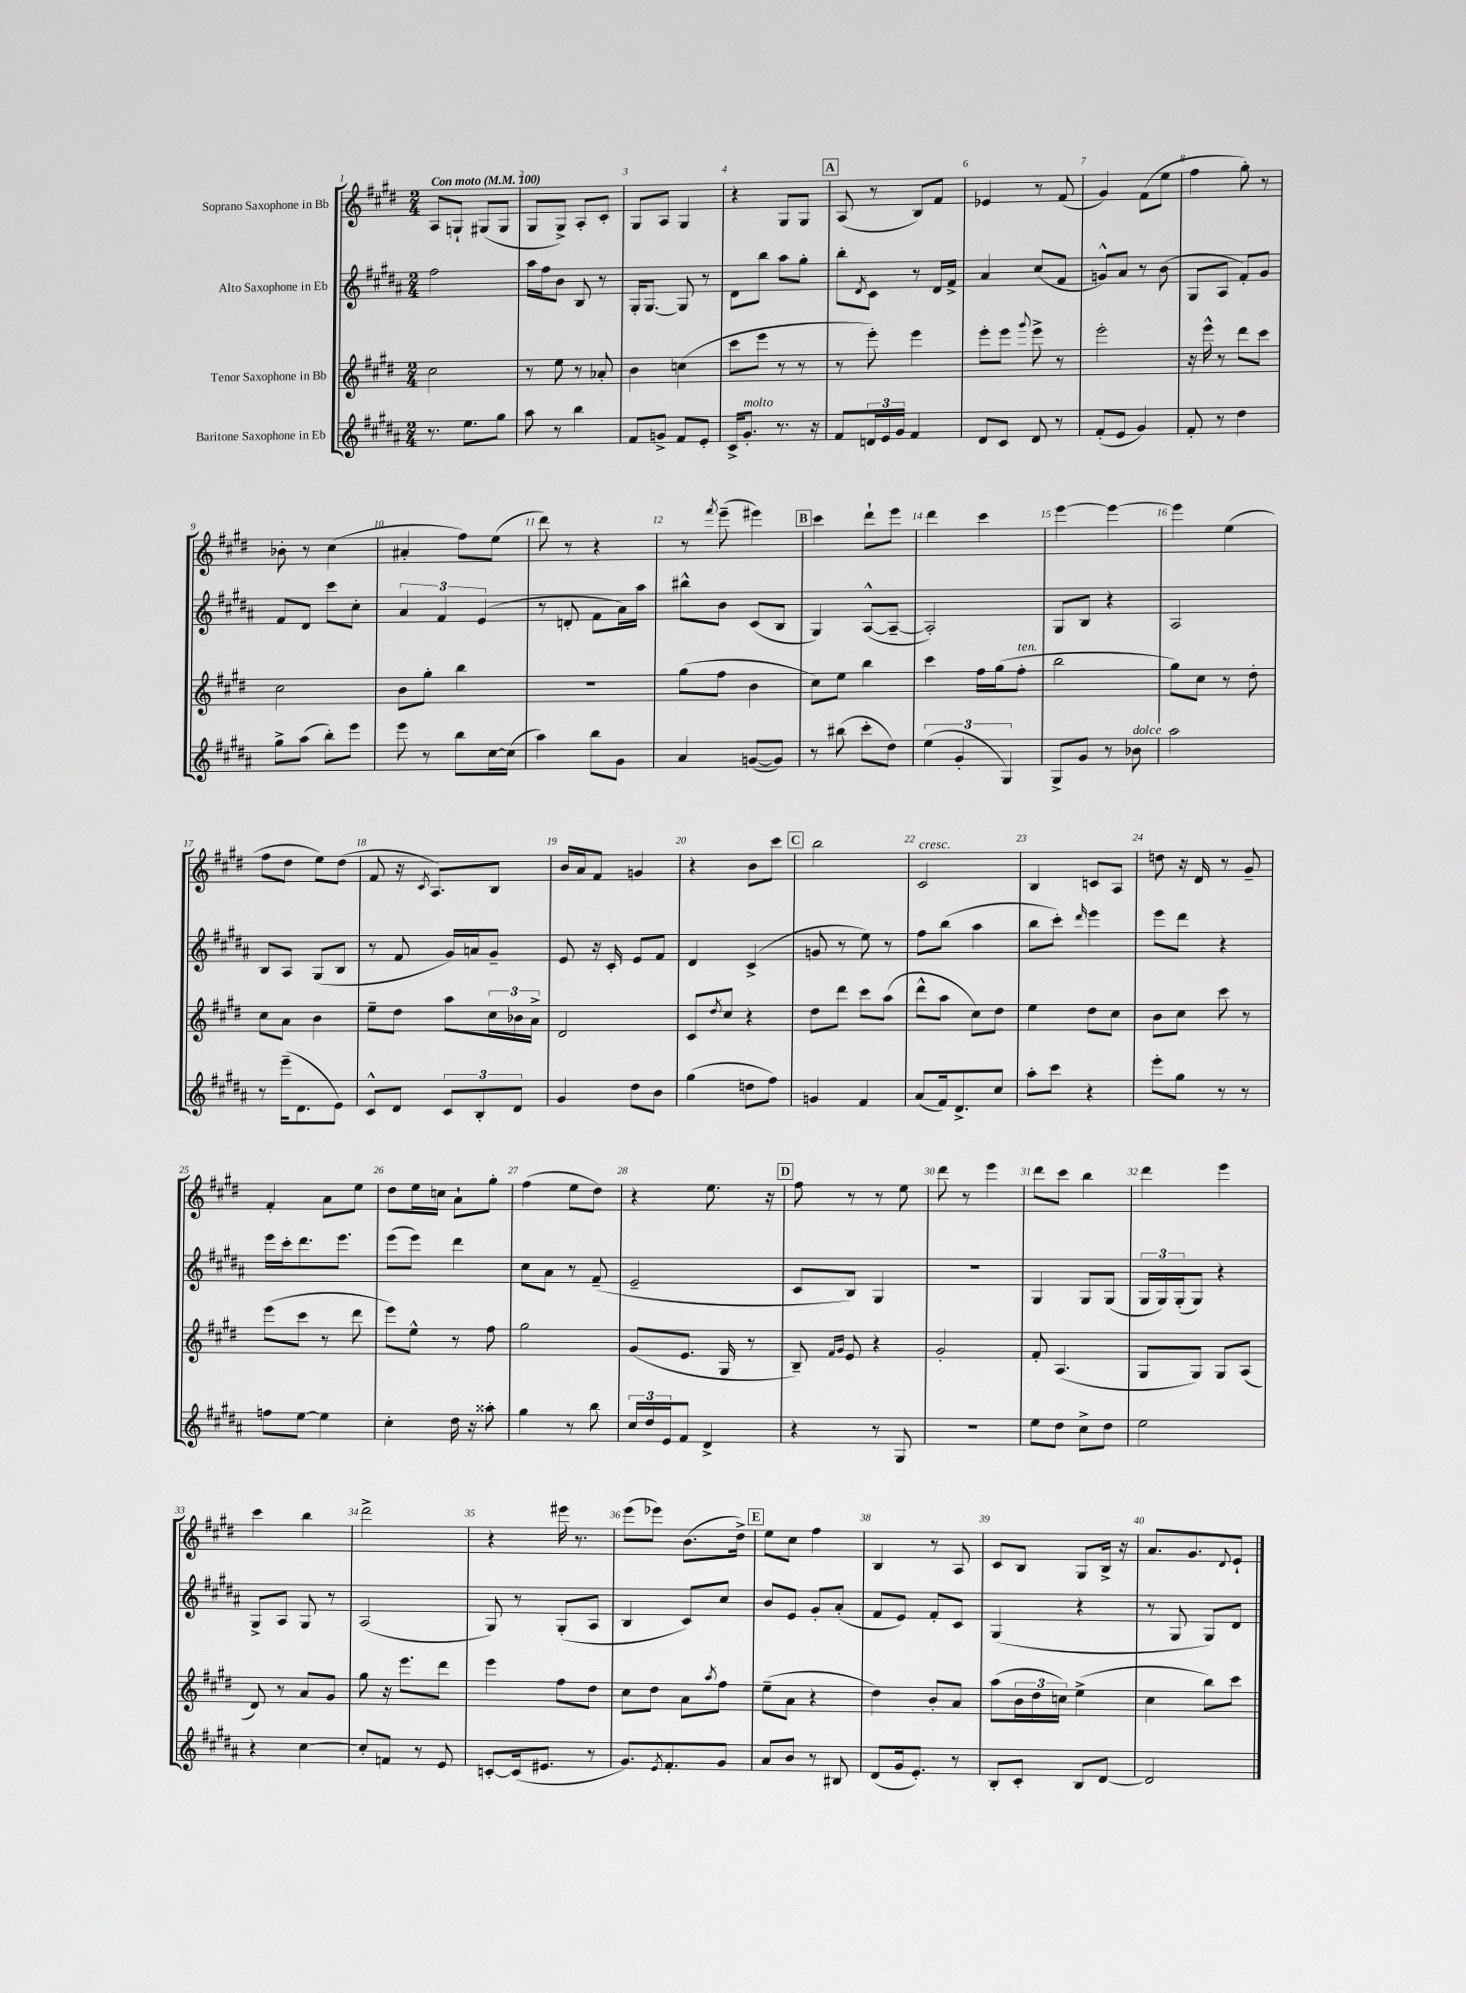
<<
\new StaffGroup <<
\new Staff = "s0" \with { instrumentName = "Soprano Saxophone in Bb" } {
    \clef treble \key e \major \numericTimeSignature \time 2/4 \tempo "Con moto" 4 = 100
    a8 g8-! gis8( gis8 |
    gis8 gis8->) a8-. cis'8-. |
    gis8 a8 gis4 |
    r4 gis8 gis8 |
    \mark \markup { \box "A" } a8( r8 b8) fis'8 |
    ees'4 r8 fis'8( |
    gis'4) fis'8( e''8 |
    fis''4 gis''8-.) r8 |
    bes'8-. r8 cis''4( |
    ais'4-. fis''8) e''8( |
    dis'''8) r8 r4 |
    r8 \acciaccatura { fis'''8 } e'''8--( eis'''4) |
    \mark \markup { \box "B" } cis'''4 dis'''8-! e'''8 |
    dis'''4 cis'''4 |
    e'''4~ e'''4~ |
    e'''4 e''4( |
    fis''8 dis''8 e''8) dis''8( |
    fis'8 r16 \acciaccatura { cis'8 } a8.) b8 |
    b'16 a'16 fis'8 g'4 |
    r4 b'8 cis'''8 |
    \mark \markup { \box "C" } b''2 |
    cis'2^\markup { \italic "cresc." } |
    b4 c'8 a8 |
    d''8 r16 dis'16 r8 gis'8-- |
    fis'4-. a'8 e''8 |
    dis''8 e''16 c''16 a'8-! gis''8-. |
    fis''4( e''8 dis''8) |
    r4 e''8. r16 |
    \mark \markup { \box "D" } fis''8 r8 r8 e''8 |
    dis'''8 r8 e'''4 |
    dis'''8 cis'''8 b''4 |
    dis'''4 e'''4 |
    cis'''4 b''4 |
    dis'''2-> |
    r4 eis'''16 r8. |
    e'''8( ees'''8) b'8.( dis''16->) |
    \mark \markup { \box "E" } e''8 cis''8 fis''4 |
    b4 r8 a8 |
    cis'8 b8 gis8 b16-> r16 |
    a'8. gis'8. \appoggiatura { dis'8 } e'8-! \bar "|." |
}
\new Staff = "s1" \with { instrumentName = "Alto Saxophone in Eb" } {
    \clef treble \key b \major \numericTimeSignature \time 2/4
    fis''2 |
    ais''16 fis''16 b'8 b8 r8 |
    gis16-. gis8.~ gis8 r8 |
    dis'8 b''8 ais''8 gis''8-. |
    \mark \markup { \box "A" } b''8-. \acciaccatura { dis'8 } cis'8 r8 dis'16 fis'16-> |
    ais'4 cis''8( fis'8 |
    g'8-^) ais'8 r8 b'8( |
    gis8 ais8 fis'8-.) gis'8 |
    fis'8 dis'8 cis'''8 cis''8-. |
    \tuplet 3/2 { ais'4 fis'4 e'4( } |
    r8 d'8-. fis'8 ais'16) ais''16 |
    bis''8-^ b'8 cis'8( b8 |
    \mark \markup { \box "B" } gis4) ais8~-^( ais8~-- |
    ais2-.) |
    gis8 b8 r4 |
    ais2 |
    b8 ais8 gis8( b8 |
    r8 fis'8 gis'16) a'16 gis'8-- |
    e'8 r16 cis'16-. e'8 fis'8 |
    dis'4 cis'4->( |
    \mark \markup { \box "C" } g'8 r8 e''8) r8 |
    fis''8 b''8( ais''4 |
    b''8 cis'''8-.) \grace { dis'''16 } e'''4 |
    e'''8 dis'''8 r4 |
    e'''16 cis'''16-. dis'''8. e'''8. |
    e'''8( e'''8) dis'''4 |
    cis''8 ais'8 r8 fis'8--( |
    e'2-- |
    \mark \markup { \box "D" } cis'8 b8) gis4 |
    r2 |
    gis4 gis8 gis8( |
    \tuplet 3/2 { gis16 gis16) gis16-.( } gis8) r4 |
    gis8-> ais8 gis8 r8 |
    ais2( |
    gis8) r8 gis8-.( ais8 |
    b4 cis'8) cis''8 |
    \mark \markup { \box "E" } b'8 e'8 gis'8-. ais'8-.( |
    fis'8 e'8) fis'8-. cis'8 |
    gis4( r4 |
    r8 gis8 gis8) dis'8 \bar "|." |
}
\new Staff = "s2" \with { instrumentName = "Tenor Saxophone in Bb" } {
    \clef treble \key e \major \numericTimeSignature \time 2/4
    cis''2 |
    r8 e''8 r8 aes'8-. |
    b'4 c''4( |
    cis'''8 e'''8 r8 r8 |
    \mark \markup { \box "A" } r8 e'''8-.) e'''4 |
    e'''8-. e'''8 \appoggiatura { gis'''8 } e'''8-> r8 |
    e'''2-. |
    r16 e'''16-^ r8 dis'''8 cis'''8 |
    cis''2 |
    b'8 gis''8-. b''4 |
    R2 |
    gis''8( fis''8 b'4 |
    \mark \markup { \box "B" } cis''8) e''8 b''4 |
    cis'''4 fis''16 gis''16( fis''8-.^\markup { \italic "ten." } |
    b''2 |
    gis''8) cis''8 r8 dis''8-. |
    cis''8 a'8 b'4 |
    e''8-- dis''8 a''8 \tuplet 3/2 { cis''16 bes'16 a'16-> } |
    dis'2 |
    cis'8 \acciaccatura { dis''8 } cis''8 r4 |
    \mark \markup { \box "C" } dis''8 dis'''8 cis'''8 a''8( |
    dis'''8-^ a''8 cis''8) dis''8 |
    e''4 dis''8 cis''8 |
    b'8 cis''8 cis'''8 r8 |
    e'''8( cis'''8 r8 dis'''8 |
    e'''8) e''8-^ r8 fis''8 |
    gis''2 |
    gis'8( e'8. gis16 r8 |
    \mark \markup { \box "D" } b8--) \grace { fis'16 gis'16 } e'8 r4 |
    gis'2-. |
    fis'8-. a4.( |
    gis8 gis8) gis8 a8( |
    dis'8) r8 a'8 gis'8 |
    gis''8 r16 e'''8. dis'''8 |
    e'''4 fis''8 dis''8 |
    cis''8 dis''8 a'8 \acciaccatura { a''8 } fis''8 |
    \mark \markup { \box "E" } e''8--( a'8 r4 |
    dis''4) b'8-. a'8 |
    a''8( \tuplet 3/2 { b'16 dis''16 c''16) } e''4->( |
    cis''4 b''8) cis'''8 \bar "|." |
}
\new Staff = "s3" \with { instrumentName = "Baritone Saxophone in Eb" } {
    \clef treble \key b \major \numericTimeSignature \time 2/4
    r8. e''8. gis''8 |
    ais''8 r8 b''4 |
    fis'8 g'8-> fis'8 e'8-. |
    cis'16-> gis'8.-.^\markup { \italic "molto" } r8. r16 |
    \mark \markup { \box "A" } fis'8 \tuplet 3/2 { d'16 e'16 gis'16 } fis'4 |
    dis'8 cis'8 dis'8 r8 |
    fis'8-.( e'8 gis'4) |
    fis'8-. r8 dis''4 |
    gis''8-> ais''8( b''8-.) e'''8 |
    e'''8 r8 b''8 cis''16~ cis''16( |
    ais''4) b''8 gis'8 |
    ais'4 g'8~( g'8) |
    \mark \markup { \box "B" } r8 bis''8( cis'''8-. dis''8) |
    \tuplet 3/2 { e''4( gis'4-. gis4) } |
    gis8-> gis'8 r8 bes'8^\markup { \italic "dolce" } |
    ais''2 |
    r8 e'''16--( dis'8. e'8) |
    cis'8-^ dis'8 \tuplet 3/2 { cis'8 b8-. dis'8 } |
    gis'4 dis''8 b'8 |
    gis''4( d''8 fis''8) |
    \mark \markup { \box "C" } g'4 fis'4 |
    ais'8( fis'16) dis'8.-> cis''8 |
    ais''8-. cis'''8 r4 |
    e'''8-. gis''8 r8 r8 |
    f''8 e''8~ e''4 |
    cis''4-. dis''16 r16 aisis''8-. |
    gis''4 r8 b''8 |
    \tuplet 3/2 { cis''16 dis''16 e'16 } fis'8 dis'4-> |
    \mark \markup { \box "D" } r4 r8 gis8 |
    R2 |
    e''8 dis''8 cis''8-> dis''8 |
    e''2 |
    r4 cis''4~ |
    cis''8-. f'8 r8 e'8 |
    c'8~-. c'16( eis'8. r8 |
    gis'8.) \acciaccatura { e'8 } fis'8.-. gis'8 |
    \mark \markup { \box "E" } ais'8 b'8 r8 bis8 |
    dis'8( gis'16 e'8.-.) r8 |
    b8-. cis'8-. b8 dis'8~ |
    dis'2 \bar "|." |
}
>>
>>
\layout { \context { \Score \override BarNumber.break-visibility = ##(#f #t #t) barNumberVisibility = #all-bar-numbers-visible } }
